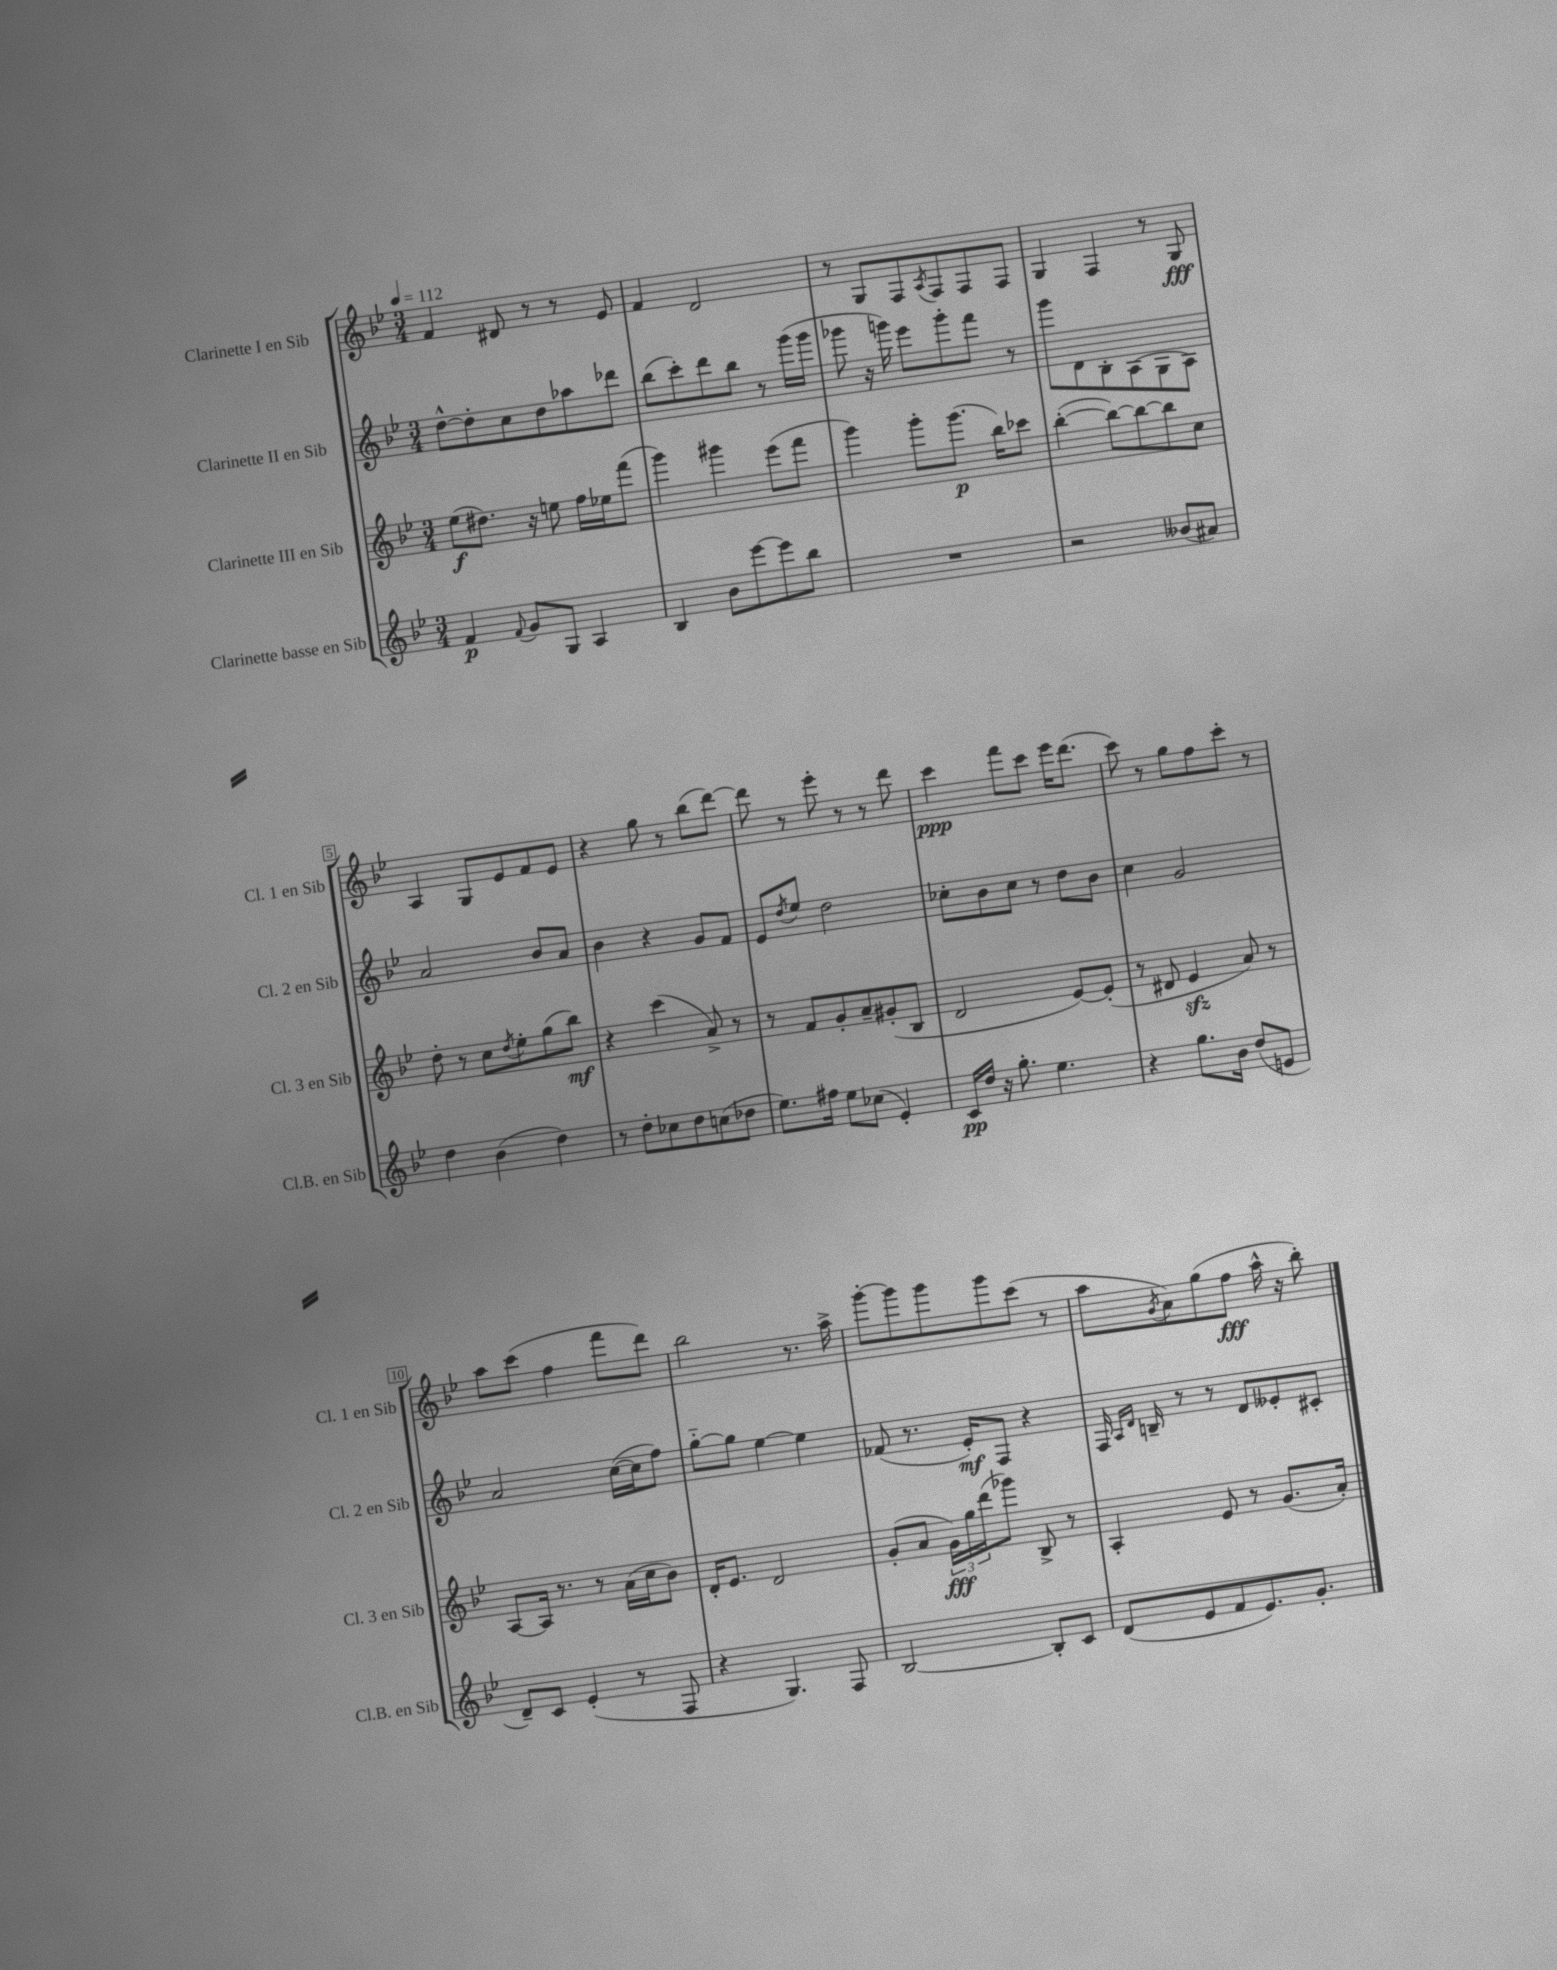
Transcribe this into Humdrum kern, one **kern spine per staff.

**kern	**kern	**kern	**kern
*staff4	*staff3	*staff2	*staff1
*clefG2	*clefG2	*clefG2	*clefG2
*k[b-e-]	*k[b-e-]	*k[b-e-]	*k[b-e-]
*M3/4	*M3/4	*M3/4	*M3/4
*MM112	*MM112	*MM112	*MM112
4f/	(8ee-\L	[8dd^^\L	4f/
.	8.dd#\J)	8dd'\]	.
8qqf/	.	.	.
8g/L	.	8cc\	8d#/
.	16r	.	.
8G/J	8ee\	8dd\	8r
4A/	16ff\LL	8aa-\	8r
.	16ee-\J	.	.
.	(8fff\J	8ddd-\J	8e-/
=	=	=	=
4B-/	4ggg\)	(8bb-\L	4f/
.	.	8ccc'\)	.
8b-\L	4ggg#\	8ddd\	2d/
[8eee-\	.	8bb-\J	.
8eee-\]	(8eee-\L	8r	.
8bb-\J	8fff\J	(16ggg\LL	.
.	.	16ggg\JJ	.
=	=	=	=
2.r	4ggg\)	8ggg-\	8r
.	.	16r	8G/L
.	.	16ggg\)	.
.	8ggg'\L	8eee-\L	8F/
.	.	.	8qA/
.	(8.ggg\J	8ggg'\	8F/
.	.	8fff\J	8F/
.	16bb-\LK)	.	.
.	8ccc-\J	8r	8F/J
=	=	=	=
2r	([4bb-'\	8ggg\L	4G/
.	.	8d\	.
.	8bb-\_L)	8B-'\	4F/
.	8bb-\_	(8A\	.
(8b--/L	8bb-\]	8G\	8r
8a#/J)	8cc\J	8A\J)	8G/
=	=	=	=
4dd\	8dd'\	2a/	4A/
.	8r	.	.
(4b-\	8cc\L	.	8G/L
.	8qdd/	.	.
.	8ee-'\	.	8e-/
4dd\)	(8gg\	8b-/L	8f/
.	8bb-\J)	8a/J	8e-/J
=	=	=	=
8r	4r	4b-\	4r
8dd'\L	.	.	.
8cc-\	(4ccc\	4r	8gg\
8dd\	.	.	8r
(8cc\	8a^/)	8g/L	(8bb-\L
8dd-\J	8r	8f/J	[8ddd\J)
=	=	=	=
8.ee-\L)	8r	8e-/L	8ddd\]
.	.	8qdd/	.
.	8f/L	8ee-/J	8r
16ff#\Jk	.	.	.
8ee-\L	8g'/	2dd\	8eee-'\
(8cc-\J	8a~/	.	8r
4e-'/)	(8g#'/	.	8r
.	8B-/J	.	8ddd\
=	=	=	=
16c/LL	2d/	8cc-'\L	4ccc\
16dd/JJ	.	.	.
16r	.	8b-\	.
8.gg'\	.	.	.
.	.	8cc-\J	8fff\L
4.ee-\	.	8r	8ccc\J
.	[8e-/L)	8dd\L	16eee-\LK
.	.	.	(8.ddd\J
.	(8e-'/]J	8b-\J	.
=	=	=	=
4r	8r	4cc\	8ccc\)
.	8d#/	.	8r
8.gg\L	4e-/	2g/	8gg\L
.	.	.	8ff\
16b-\Jk	.	.	.
(8dd/L	8a/)	.	8ccc'\J
8e/J	8r	.	8r
=	=	=	=
8d~/L)	[8A/L	2a/	8aa\L
8c/J	16A/]Jk	.	(8ccc\J
.	8.r	.	.
(4e-'/	.	.	4ff\
.	8r	.	.
8r	(16a\LL	([16cc\LL	8fff\L
.	16cc\J	16cc\]J	.
8F/	8b-\J)	8ff\J)	8ddd\J)
=	=	=	=
4r	16d'/LK	[8gg'~\L	2bb-\
.	8.e-/J	.	.
.	.	8gg\]J	.
4.G/)	2d/	[4ee-\	.
.	.	4ee-\]	8.r
8F/	.	.	.
.	.	.	16aa^\
=	=	=	=
[2B-/	(8g'/L	(8f-/	[8ggg'\L
.	8a/J	8.r	8ggg\]
.	24g\LL)	.	8ggg\
.	24gg\	.	.
.	.	16e-'/LK)	.
.	(24ddd\J	.	.
.	8ggg-\J)	8F/J	8ggg\
8B-'/]L	8B-^/	4r	(8ccc\J
8c/J	8r	.	8r
=	=	=	=
(8d/L	4A'/	16F/	8aa\L
.	.	16qqA/LL	.
.	.	16qqd/JJ	.
.	.	16B~/	.
.	.	.	8qg/
8e-/	.	8r	8a\)
8f/	8e-/	8r	(8gg\
8.e-/)	8r	8d/L	8ff\J
.	(8.g/L	8e--'/	16aa^^\
8.g'/J	.	.	16r
.	.	8c#'/J	8bb-'\)
.	16a'/Jk)	.	.
==	==	==	==
*-	*-	*-	*-
